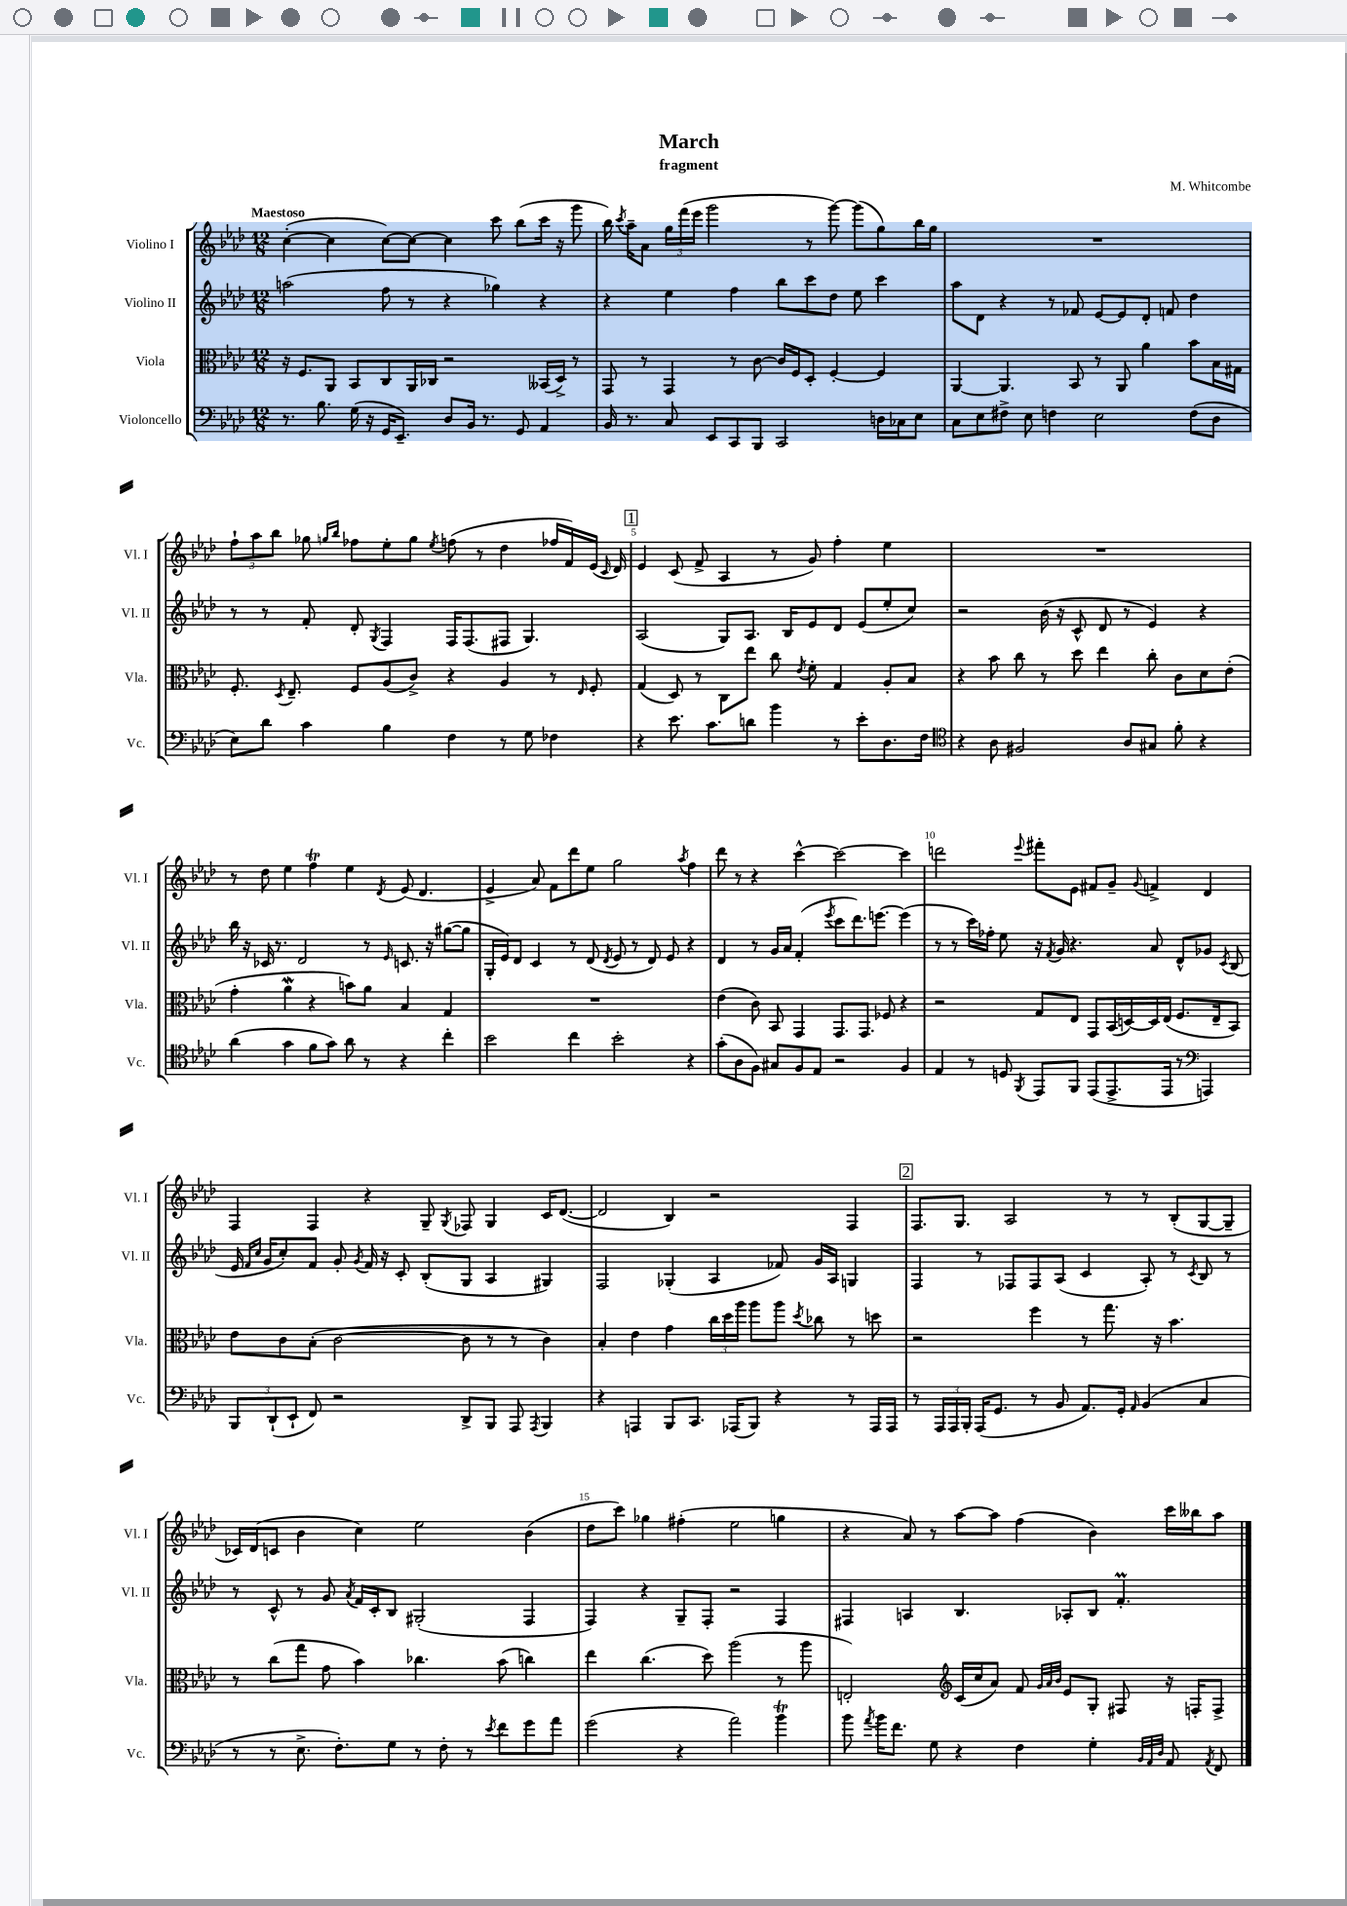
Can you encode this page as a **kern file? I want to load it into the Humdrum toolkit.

**kern	**kern	**kern	**kern
*staff4	*staff3	*staff2	*staff1
*clefF4	*clefC3	*clefG2	*clefG2
*k[b-e-a-d-]	*k[b-e-a-d-]	*k[b-e-a-d-]	*k[b-e-a-d-]
*M12/8	*M12/8	*M12/8	*M12/8
8.r	16r	(2aa	([4cc'
.	8.F	.	.
8.B-	.	.	.
.	8AA-	.	4cc]
(16G	8BB-	.	.
16r	.	.	.
16GG	8C	8ff	[8cc)
8.EE-~)	.	.	.
.	16AA-	8r	8cc_
.	16C-	.	.
8D-	2r	4r	4cc]
16BB-	.	.	.
8.r	.	.	.
.	.	4gg-)	8ccc
8GG	.	.	(8bb-
4AA-	(16BB--	4r	16ccc
.	16D-^)	.	16r
.	8r	.	8ggg
=	=	=	=
16BB-	8GG	4r	16bb-)
.	.	.	8qccc
8.r	.	.	16aa-~
.	8r	.	8a-
8C	4GG	4ee-	24gg
.	.	.	(24fff
.	.	.	24eee-
8EE-	.	.	2ggg
8CC	8r	4ff	.
8BBB-	[8c	.	.
2CC	16c]	8bb-	.
.	16F	.	.
.	8D-'	8ccc	8r
.	[4F'	8dd-	[8ggg)
.	.	8ee-	(8ggg]
16D	4F]	4ccc	8gg)
16C-	.	.	.
8E-	.	.	16bb-
.	.	.	16gg
=	=	=	=
8C	[4AA-	8aa-	1.r
8E-	.	8d-	.
8F#^	4.AA-]	4r	.
8E-	.	.	.
4F	.	8r	.
.	8BB-	8f-	.
2E-	8r	[8e-	.
.	8AA-	8e-]	.
.	4a-	8d-'	.
.	.	8f	.
(8F	8b-	4dd-	.
8D-	16B-	.	.
.	16G#	.	.
=	=	=	=
8E-)	8.F'	8r	12ff`
.	.	.	12aa-
8d-	.	8r	.
.	.	.	12bb-
.	8qD-	.	.
.	8.E-~	.	.
4c	.	8f'	8gg-
.	.	.	16qqgg
.	.	.	16qqbb-
.	8F	8d-'	8ff-
.	.	8qG	.
4B-	(8A-	4F	8ee-'
.	8c^)	.	8gg
.	.	.	8qee-
4F	4r	16F	(8ff
.	.	(8.F	.
.	.	.	8r
8r	4A-	8F#	4dd-
8G	.	4.G)	.
4F-	8r	.	16ff-
.	.	.	16f)
.	16qqE-	.	.
.	8F'	.	(16e-
.	.	.	16qqc
.	.	.	16d-)
=	=	=	=
4r	(4G	(2A-	4e-
8.e-	8D-)	.	(8c
.	8r	.	8f^
8.c	.	.	.
.	8C	8G)	4A-
8d	8ee-	8.A-	.
4b-	8cc	.	8r
.	.	16B-	.
.	8qe-	.	.
.	8f'	8e-	8g)
8r	4G	8d-	4ff'
8e-'	.	(8e-	.
8.D-	8A-'	8ee-'	4ee-
.	8B-	8cc)	.
16F	.	.	.
=	=	=	=
*clefC4	*	*	*
4r	4r	2r	1.r
8A-	8b-	.	.
2F#	8cc	.	.
.	8r	(16b-	.
.	.	16r	.
.	8dd-	8c^^	.
.	4ee-	8d-	.
8A-	.	8r	.
8G#	8cc'	4e-)	.
8f'	8c	.	.
4r	8d-	4r	.
.	(8e-'	.	.
=	=	=	=
(4a-	4g'	16bb-	8r
.	.	16r	.
.	.	16c-	8dd-
.	.	8.r	.
4g	4a-	.	4ee-
.	.	2d-	.
8f	4r	.	4ff
8g)	.	.	.
8a-	8b)	.	4ee-
8r	8a-	8r	.
.	.	16qqe-	8qd-
4r	4B-	8.c	(8e-
.	.	.	4.d-
.	.	16r	.
4cc'	4G	([8gg#	.
.	.	8gg#]	.
=	=	=	=
2b-	1.r	16G'	4e-^
.	.	16e-)	.
.	.	8d-	.
.	.	4c	8a-)
.	.	.	8f
4cc	.	8r	8ddd-
.	.	(8d-	8ee-
.	.	8qd-	.
2b-'	.	8e-	2gg
.	.	8r	.
.	.	8d-)	.
.	.	8e-	.
.	.	.	8qaa-
4r	.	4r	4ff
=	=	=	=
(8g'	(4e-	4d-	8ddd-
8A-	.	.	8r
8F)	8c)	8r	4r
8G#	8BB-	16g	.
.	.	16a-	.
8F	4GG	(4f'	[4ccc^^
8E-	.	.	.
.	.	8qeee-	.
2r	8.GG	8ccc	2ccc_
.	.	8.ddd-)	.
.	8.GG	.	.
.	.	[8.eee	.
.	8F-	.	.
4F	4r	(4eee]	4ccc]
=	=	=	=
4E-	2r	8r	2ddd
.	.	8r	.
8r	.	16ccc)	.
.	.	16ff-'	.
8D	.	8ee-	.
8qFF	.	.	8qqeee-
8EE-	8G	16r	8fff#'
.	.	8qf	.
.	.	16g	.
8FF	8E-	4.r	8e-
(8EE-	8GG	.	8f#
8.EE-^	(16BB-	.	8g~
.	[16D)	.	.
.	.	.	8qqg
.	16D]	8a-	4f^
16EE-	(16E-	.	.
8r	8.F	8d-^^	.
*clefF4	*	*	*
4AAA)	.	8g-	4d-
.	16E-~	.	.
.	.	8qc	.
.	8BB-)	(8B-	.
=	=	=	=
12BBB-	8e-	16e-	4F
.	.	16qqf	.
.	.	16qqcc	.
.	.	16g	.
(12DD-`	.	.	.
.	8c	8cc')	.
12EE-`	.	.	.
8FF)	(8B-'	8f	4F
2r	[2c	8g'	.
.	.	8qg	.
.	.	16f	4r
.	.	16r	.
.	.	8c'	.
.	.	(8B-'	8G~
.	.	.	8qG
8DD-^	8c]	8G	8F-
8BBB-	8r	4A-	4G
8AAA-	8r	.	.
8qAAA-	.	.	.
4BBB-	4c)	4G#)	16c
.	.	.	([8.d-
=	=	=	=
4r	4B-'	2F	2d-]
4AAA	4e-	.	.
8BBB-	4g	(4G-'	4B-)
8.CC	.	.	.
.	24cc	4A-	2r
.	24dd-	.	.
(16AAA-	.	.	.
.	24aa-	.	.
8BBB-)	8aa-	.	.
4r	8aa-	8f-)	.
.	8qdd-	.	.
.	8cc-	16g	.
.	.	16A-	.
8r	8r	4G	4F
16AAA-	8dd	.	.
16AAA-	.	.	.
=	=	=	=
8r	2r	4F	8.F
24AAA-	.	.	.
24AAA-	.	.	.
.	.	.	8.G
24BBB-'	.	.	.
(16AAA-	.	8r	.
8.GG	.	.	.
.	.	8F-	2A-
8r	4ff	8F-	.
8BB-	.	(8A-	.
8.AA-)	8r	4c	.
.	8.gg	.	8r
16GG'	.	.	.
16qqAA-	.	.	.
(4BB-	.	8A-')	8r
.	16r	.	.
.	4.b-	8r	(8B-'
.	.	8qc	.
4C	.	8B-	[8G
.	.	8r	8G~]
=	=	=	=
8r	8r	8r	16c-)
.	.	.	(16d-
8r	(8cc	8c^^	8c
8.E-^	8gg	8r	4b-
.	8g	8g	.
8.F')	.	.	.
.	.	8qa-	.
.	4b-)	16f	4cc)
.	.	16c'	.
8G	.	8B-	.
8r	4.cc-	(2G#'	2ee-
8F'	.	.	.
8r	.	.	.
8qe-	.	.	.
8f	(8b-	.	.
8g	4cc)	4F	(4b-
8a-	.	.	.
=	=	=	=
(2g	4ee-	4F)	8dd-
.	.	.	8ccc)
.	(4.cc	4r	4gg-
4r	.	8G~	(4ff#'
.	8dd-)	8F'	.
2a-)	(2aa-	2r	2ee-
4b-	8r	4F	4gg
.	8aa-	.	.
=	=	=	=
8b-	2E')	4F#	4r
8qa-	.	.	.
16b-	.	.	.
8.f	.	.	.
.	.	4A	8a-)
8G	.	.	8r
*	*clefG2	*	*
4r	(16c	4.B-	[8aa-
.	16cc	.	.
.	8a-)	.	8aa-]
4F	8f	.	(4ff
.	32qqg	.	.
.	32qqa-	.	.
.	32qqb-	.	.
.	8e-	8A-'	.
4G'	8G'	8B-	4b-)
.	8F#	4.f'	.
32qqBB-	.	.	.
32qqAA-	.	.	.
32qqD-	.	.	.
8AA-	16r	.	16ccc
.	16F'	.	16bb--
8qAA-	.	.	.
8FF	8F^	.	8aa-
==	==	==	==
*-	*-	*-	*-
